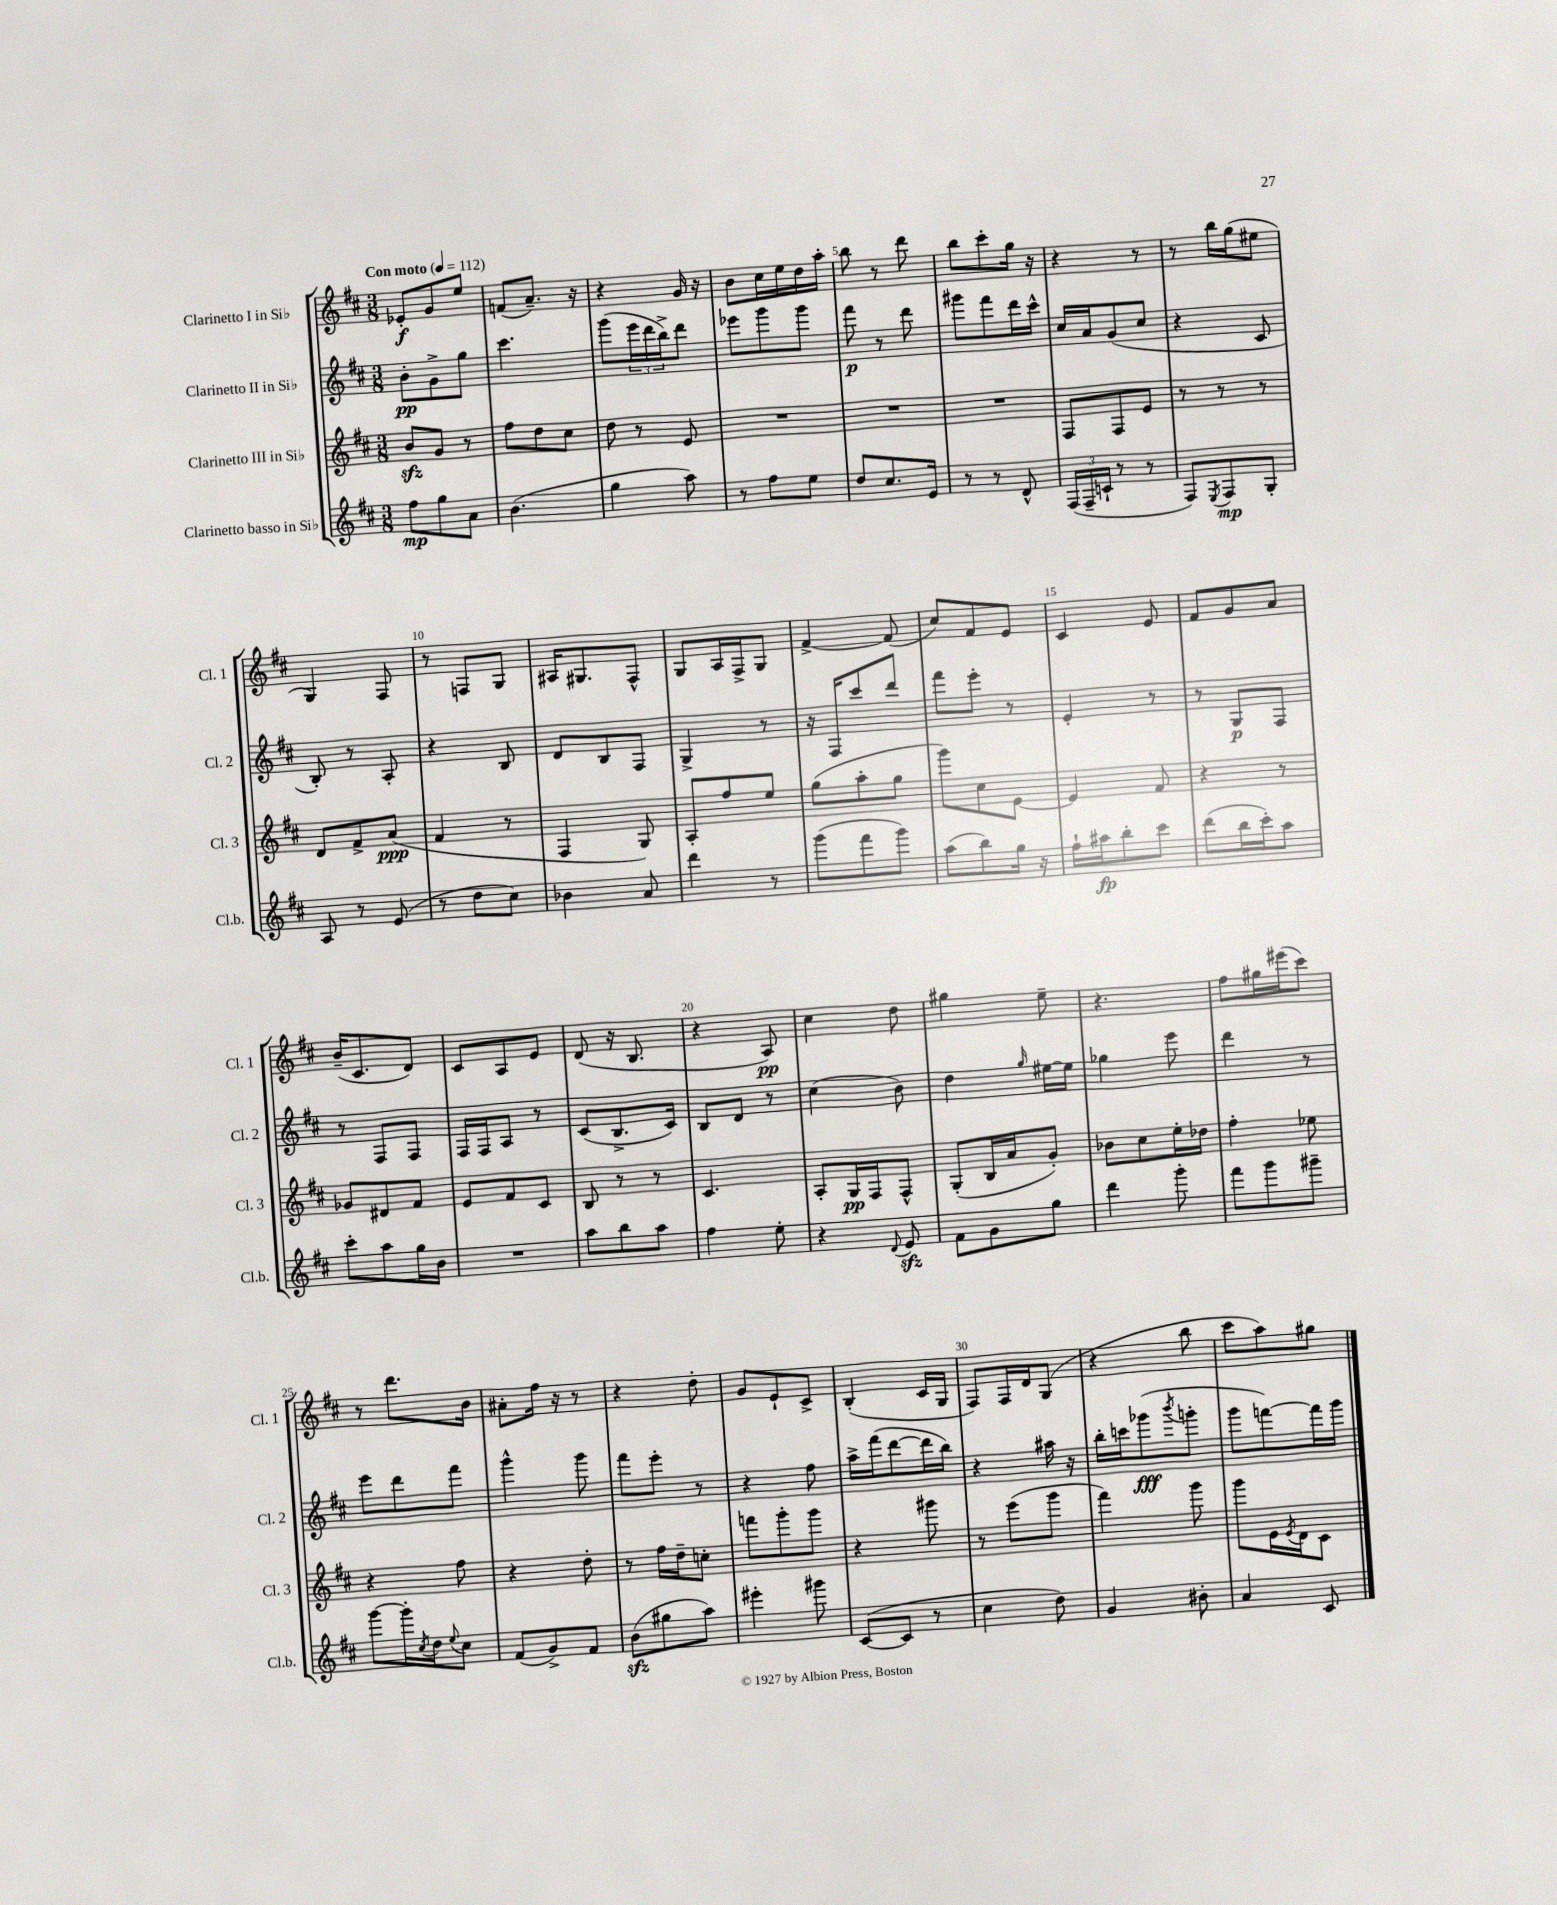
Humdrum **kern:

**kern	**dynam	**kern	**dynam	**kern	**dynam	**kern	**dynam
*part4	*part4	*part3	*part3	*part2	*part2	*part1	*part1
*staff4	*staff4	*staff3	*staff3	*staff2	*staff2	*staff1	*staff1
*I"Clarinetto basso in Si♭	*	*I"Clarinetto III in Si♭	*	*I"Clarinetto II in Si♭	*	*I"Clarinetto I in Si♭	*
*I'Cl.b.	*	*I'Cl. 3	*	*I'Cl. 2	*	*I'Cl. 1	*
*clefG2	*	*clefG2	*	*clefG2	*	*clefG2	*
*k[f#c#]	*	*k[f#c#]	*	*k[f#c#]	*	*k[f#c#]	*
*M3/8	*	*M3/8	*	*M3/8	*	*M3/8	*
*MM112	*	*MM112	*	*MM112	*	*MM112	*
=1	=1	=1	=1	=1	=1	=1	=1
!	!	!	!	!	!	!LO:TX:a:B:t=Con moto	!
8ff#\L	mp	8bzz/L	.	8b'\L	pp	8e-X'/L	f
8gg\	.	8g/J	.	8g^\	.	8g/	.
8a\J	.	8r	.	8gg\J	.	8ee/J	.
=2	=2	=2	=2	=2	=2	=2	=2
(4.b\	.	8ff#\L	.	4.ccc#\	.	(8fn/L	.
.	.	8dd\	.	.	.	8.a~/J)	.
.	.	8cc#\J	.	.	.	.	.
.	.	.	.	.	.	16r	.
=3	=3	=3	=3	=3	=3	=3	=3
4gg\	.	8dd\	.	(8ggg\L	.	4r	.
.	.	8r	.	24eee\L	.	.	.
.	.	.	.	24ddd\	.	.	.
.	.	.	.	24bb^\J)	.	.	.
8aa\)	.	8e/	.	8ddd\J	.	16g/	.
.	.	.	.	.	.	16r	.
=4	=4	=4	=4	=4	=4	=4	=4
8r	.	4.r	.	8eee-X\L	.	8b\L	.
8ff#\L	.	.	.	8ggg\	.	16cc#\L	.
.	.	.	.	.	.	16ee\	.
8ee\J	.	.	.	8ggg\J	.	16dd\	.
.	.	.	.	.	.	16aa'\JJ	.
=5	=5	=5	=5	=5	=5	=5	=5
8dd/L	.	4.r	.	8fff#\	p	8bb\	.
8.cc#/	.	.	.	8r	.	8r	.
.	.	.	.	8ddd\	.	8ddd\	.
16e/Jk	.	.	.	.	.	.	.
=6	=6	=6	=6	=6	=6	=6	=6
8r	.	4.r	.	8ggg#X\L	.	8bb\L	.
8r	.	.	.	8fff#\	.	8ccc#'\	.
8d^^/	.	.	.	16ddd\L	.	16gg\Jk	.
.	.	.	.	16ccc#^^\JJ	.	16r	.
=7	=7	=7	=7	=7	=7	=7	=7
(24F#/LL	.	8F#/L	.	16cc#/LL	.	4r	.
24F#~/	.	.	.	.	.	.	.
.	.	.	.	16a/J	.	.	.
24cn`/JJ	.	.	.	.	.	.	.
8r	.	8F#/	.	(8g/	.	.	.
8r	.	8e/J	.	8cc#/J	.	8r	.
=8	=8	=8	=8	=8	=8	=8	=8
8F#/L)	.	8r	.	4r	.	8r	.
8qE/	.	.	.	.	.	.	.
8F#/	mp	8r	.	.	.	16bb\LL	.
.	.	.	.	.	.	(16gg\J	.
8G'/J	.	8r	.	8c#/	.	8ee#X\J	.
!!LO:LB:g=z
=9	=9	=9	=9	=9	=9	=9	=9
8A/	.	8d/L	.	8B'/)	.	4G/)	.
8r	.	8f#^/	.	8r	.	.	.
(8e/	.	(8a/J	ppp	8A'/	.	8F#/	.
=10	=10	=10	=10	=10	=10	=10	=10
8r	.	4f#/	.	4r	.	8r	.
8dd\L	.	.	.	.	.	8Fn/L	.
8cc#\J)	.	8r	.	8B/	.	8G/J	.
=11	=11	=11	=11	=11	=11	=11	=11
4b-X\	.	4F#/	.	8d/L	.	16A#X/KL	.
.	.	.	.	.	.	8.G#X/	.
.	.	.	.	8B/	.	.	.
8a/	.	8G/)	.	8F#/J	.	8F#^^/J	.
=12	=12	=12	=12	=12	=12	=12	=12
4ddd\	.	8A'/L	.	4G^/	.	8G/L	.
.	.	8ff#/	.	.	.	16A/L	.
.	.	.	.	.	.	16F#^/J	.
8r	.	8ee/J	.	8r	.	8G/J	.
=13	=13	=13	=13	=13	=13	=13	=13
(8ggg\L	.	(8gg\L	.	16r	.	[4f#^/	.
.	.	.	.	16F#/KL	.	.	.
8fff#\	.	8aa'\	.	8ccc#/	.	.	.
8ggg\J)	.	8gg\J	.	8ddd/J	.	(8f#/]	.
=14	=14	=14	=14	=14	=14	=14	=14
(8aa\L	.	8ggg\L)	.	8fff#\L	.	8cc#/L)	.
8bb\)	.	8cc#\	.	8eee'\J	.	8f#/	.
16gg\Jk	.	[8e\J	.	8r	.	8e/J	.
16r	.	.	.	.	.	.	.
=15	=15	=15	=15	=15	=15	=15	=15
16ff#`\LL	.	4e/]	.	4e'/	.	4c#/	.
16aa#X\J	fp	.	.	.	.	.	.
8bb'\	.	.	.	.	.	.	.
8ccc#\J	.	8f#/	.	8r	.	8e/	.
=16	=16	=16	=16	=16	=16	=16	=16
(8ddd\L	.	4r	.	8r	.	8f#/L	.
16bb\L	.	.	.	8G/L	p	8g/	.
16ccc#'\J)	.	.	.	.	.	.	.
8aa\J	.	8r	.	8F#/J	.	8a/J	.
!!LO:LB:g=z
=17	=17	=17	=17	=17	=17	=17	=17
8ccc#'\L	.	8g-X/L	.	8r	.	(16b~/KL	.
.	.	.	.	.	.	8.c#/	.
8aa\	.	8d#X/	.	8F#/L	.	.	.
16gg\L	.	8f#/J	.	8F#/J	.	8d/J)	.
16b\JJ	.	.	.	.	.	.	.
=18	=18	=18	=18	=18	=18	=18	=18
4.r	.	8e/L	.	16F#/LL	.	8c#/L	.
.	.	.	.	16F#/J	.	.	.
.	.	8f#/	.	8A/J	.	8A/	.
.	.	8c#/J	.	8r	.	8e/J	.
=19	=19	=19	=19	=19	=19	=19	=19
8aa\L	.	8B/	.	(8c#/L	.	(8d/	.
8bb\	.	8r	.	8.B^/	.	16r	.
.	.	.	.	.	.	8.B/	.
8aa\J	.	8r	.	.	.	.	.
.	.	.	.	16c#/Jk)	.	.	.
=20	=20	=20	=20	=20	=20	=20	=20
4ff#\	.	4.c#/	.	8B/L	.	4r	.
.	.	.	.	8d/J	.	.	.
8ee'\	.	.	.	8r	.	8A/)	pp
=21	=21	=21	=21	=21	=21	=21	=21
4r	.	8A'/L	.	(4cc#\	.	4cc#\	.
.	.	16G/L	pp	.	.	.	.
.	.	16F#/J	.	.	.	.	.
8qqd/	.	.	.	.	.	.	.
8ezz/	.	8F#^^/J	.	8b\)	.	8dd\	.
=22	=22	=22	=22	=22	=22	=22	=22
8f#\L	.	(8G'/L	.	4dd\	.	4gg#X\	.
8g\	.	16B/L	.	.	.	.	.
.	.	16a/J	.	.	.	.	.
.	.	.	.	16qqgg/	.	.	.
8gg\J	.	8g'/J)	.	[16ee#X\LL	.	8ee~\	.
.	.	.	.	16ee#\JJ]	.	.	.
=23	=23	=23	=23	=23	=23	=23	=23
4ddd\	.	8b-X\L	.	4gg-X\	.	4.r	.
.	.	8cc#\	.	.	.	.	.
8ggg'\	.	16ee'\L	.	8eee\	.	.	.
.	.	16dd-X\JJ	.	.	.	.	.
=24	=24	=24	=24	=24	=24	=24	=24
8fff#\L	.	4ff#'\	.	4ddd\	.	8ff#\L	.
8ggg\	.	.	.	.	.	16gg#X\L	.
.	.	.	.	.	.	(16eee#X\J	.
8ggg#X~\J	.	8ee-X\	.	8r	.	8ccc#\J)	.
!!LO:LB:g=z
=25	=25	=25	=25	=25	=25	=25	=25
[8ggg\L	.	4r	.	8eee\L	.	8r	.
16ggg'\L]	.	.	.	8ddd\	.	8.ddd\L	.
8qcc#/	.	.	.	.	.	.	.
16dd\J	.	.	.	.	.	.	.
8qqee/	.	.	.	.	.	.	.
8cc#\J	.	8ff#\	.	8fff#\J	.	.	.
.	.	.	.	.	.	16b\Jk	.
=26	=26	=26	=26	=26	=26	=26	=26
(8f#/L	.	4r	.	4ggg^^\	.	8a#X'\L	.
8g^/)	.	.	.	.	.	16ff#\Jk	.
.	.	.	.	.	.	16r	.
8f#/J	.	8dd'\	.	8ggg\	.	8r	.
=27	=27	=27	=27	=27	=27	=27	=27
(8bzz\L	.	8r	.	8fff#\L	.	4r	.
8gg#X\	.	16ff#\LL	.	8eee'\J	.	.	.
.	.	16dd~\J	.	.	.	.	.
8aa\J)	.	8ccn'\J	.	8r	.	8dd'\	.
=28	=28	=28	=28	=28	=28	=28	=28
4eee#X'\	.	8fffn\L	.	4r	.	8g/L	.
.	.	8ggg'\	.	.	.	8e`/	.
8ggg#X\	.	8ggg\J	.	8ff#\	.	8c#^/J	.
=29	=29	=29	=29	=29	=29	=29	=29
([8c#/L	.	4r	.	16aa^\LL	.	(4B'/	.
.	.	.	.	(16fff#\J	.	.	.
8c#/J]	.	.	.	[8ddd\	.	.	.
8r	.	8ggg#X\	.	16ddd\L]	.	16c#/LL	.
.	.	.	.	16bb\JJ)	.	16G/JJ	.
=30	=30	=30	=30	=30	=30	=30	=30
4cc#\	.	8r	.	4r	.	8F#/L)	.
.	.	(8eee\L	.	.	.	16F#/L	.
.	.	.	.	.	.	16d/J	.
8dd\)	.	8ggg\J	.	16aa#X\	.	(8G/J	.
.	.	.	.	16r	.	.	.
=31	=31	=31	=31	=31	=31	=31	=31
4g/	.	4fff#\)	.	16bb'\LL	.	4r	.
.	.	.	.	16cccn\J	.	.	.
.	.	.	.	(8ggg-X\	fff	.	.
.	.	.	.	8qbbb/	.	.	.
8b#X'\	.	8ggg\	.	8gggn'\J	.	8bb\	.
=32	=32	=32	=32	=32	=32	=32	=32
4a/	.	8ggg\L	.	8ggg\L	.	8ccc#\L	.
.	.	16e\L	.	[8fffn\)	.	8aa\)	.
.	.	8qe/	.	.	.	.	.
.	.	16d\J	.	.	.	.	.
8c#/	.	8c#\J	.	16fff\L]	.	8gg#X\J	.
.	.	.	.	16ggg\JJ	.	.	.
==	==	==	==	==	==	==	==
*-	*-	*-	*-	*-	*-	*-	*-
